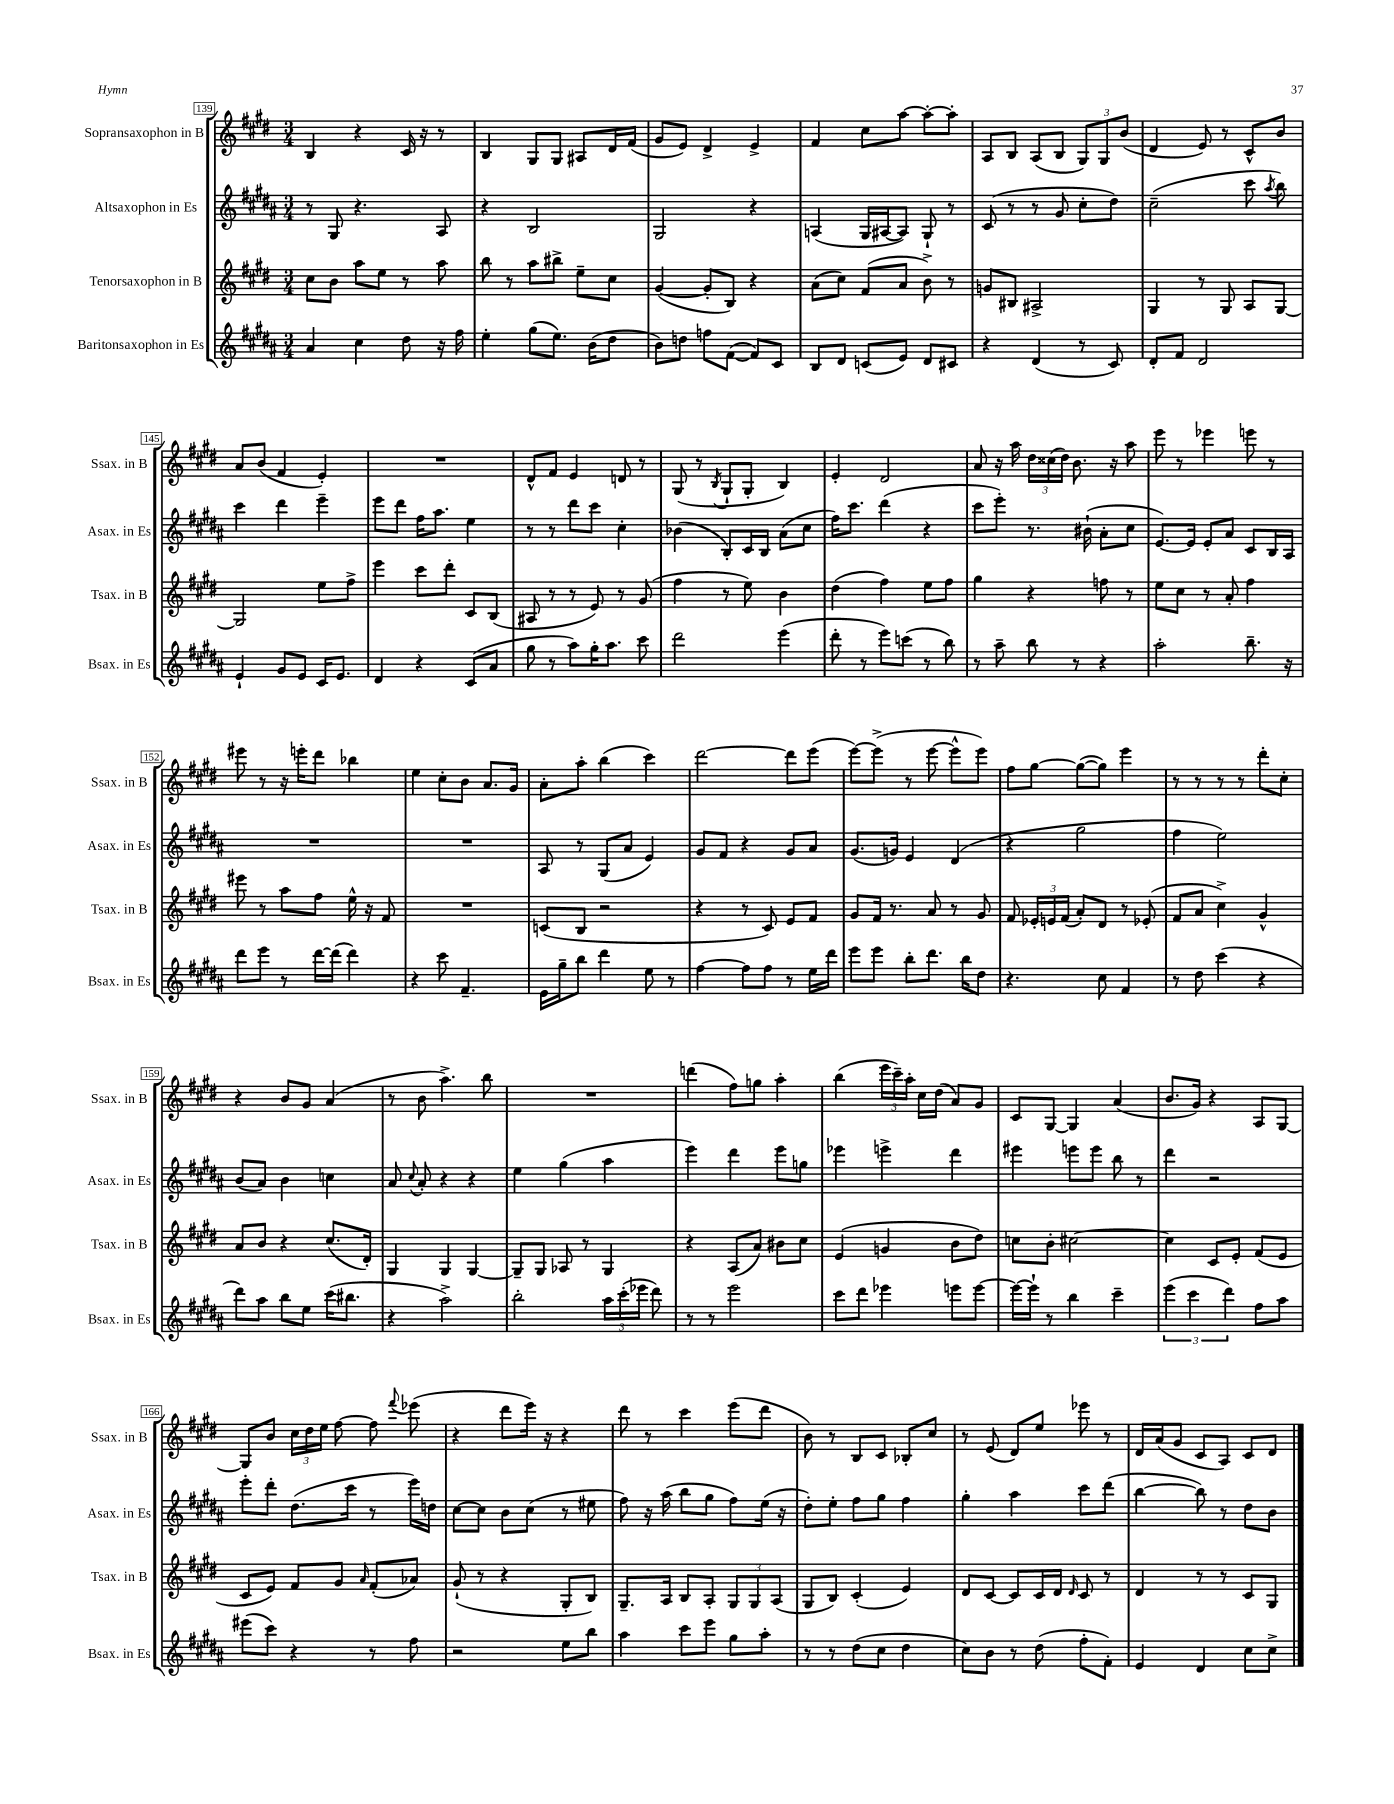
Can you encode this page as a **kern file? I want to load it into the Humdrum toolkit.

**kern	**kern	**kern	**kern
*part4	*part3	*part2	*part1
*staff4	*staff3	*staff2	*staff1
*I"Baritonsaxophon in Es	*I"Tenorsaxophon in B	*I"Altsaxophon in Es	*I"Sopransaxophon in B
*I'Bsax. in Es	*I'Tsax. in B	*I'Asax. in Es	*I'Ssax. in B
*clefG2	*clefG2	*clefG2	*clefG2
*k[f#c#g#d#a#]	*k[f#c#g#d#]	*k[f#c#g#d#a#]	*k[f#c#g#d#]
*M3/4	*M3/4	*M3/4	*M3/4
=139	=139	=139	=139
4a#/	8cc#\L	8r	4B/
.	8b\J	8G#/	.
4cc#\	8aa\L	4.r	4r
.	8ee\J	.	.
8dd#\	8r	.	16c#/
.	.	.	16r
16r	8aa\	8A#/	8r
16ff#\	.	.	.
=140	=140	=140	=140
4ee'\	8bb\	4r	4B/
.	8r	.	.
(8gg#\L	8aa\L	2B/	8G#/L
8.ee\J)	8bb#X^\J	.	8G#/J
.	8ee~\L	.	8A#X/L
(16b\KL	.	.	.
8dd#\J	8cc#\J	.	16d#/L
.	.	.	(16f#/JJ
=141	=141	=141	=141
8b\L)	([4g#/	2G#/	8g#/L
8ddn\J	.	.	8e/J)
8ffn\L	8g#'/L]	.	4d#^/
([8f#\J	8B/J)	.	.
8f#/L])	4r	4r	4e^/
8c#/J	.	.	.
=142	=142	=142	=142
8B/L	(8a\L	(4An/	4f#/
8d#/J	8cc#\J)	.	.
(8cn/L	(8f#/L	16G#/LL	8cc#\L
.	.	[16A#X/J	.
8e/J)	8a/J	8A#/J])	[8aa\J
8d#/L	8b^\)	8G#`/	8aa'\L_
8c#X/J	8r	8r	8aa'\J]
=143	=143	=143	=143
4r	8gn/L	(8c#/	8A/L
.	8B#X/J	8r	8B/J
(4d#/	2A#X^/	8r	(8A/L
.	.	8g#/	8B/J
8r	.	8cc#'\L	12G#/L)
.	.	.	12G#/
8c#/)	.	8dd#\J)	.
.	.	.	(12b/J
=144	=144	=144	=144
8d#'/L	4G#/	(2cc#~\	4d#/
8f#/J	.	.	.
2d#/	8r	.	8e/)
.	8G#/	.	8r
.	8A/L	8ccc#\	8c#^^/L
.	.	8qaa#/	.
.	[8G#/J	8bb\)	8b/J
!!LO:LB:g=z
=145	=145	=145	=145
4e`/	2G#/]	4ccc#\	8a/L
.	.	.	(8b/J
8g#/L	.	4ddd#\	4f#/
8e/J	.	.	.
16c#/KL	8ee\L	4eee~\	4e'/)
8.e/J	.	.	.
.	8ff#^\J	.	.
=146	=146	=146	=146
4d#/	4eee\	8eee\L	2.r
.	.	8ddd#\J	.
4r	8ccc#\L	16ff#\KL	.
.	.	8.aa#\J	.
.	8ddd#'\J	.	.
(8c#/L	8c#/L	4ee\	.
8a#/J	(8B/J	.	.
=147	=147	=147	=147
8gg#\	8A#X/	8r	8d#^^/L
8r	8r	8r	8f#/J
8aa#\L)	8r	8ddd#\L	4e/
16gg#'\K	8e/)	8ccc#\J	.
8.aa#\J	.	.	.
.	8r	4cc#'\	8dn/
8ccc#\	(8g#/	.	8r
=148	=148	=148	=148
2ddd#\	4ff#\	(4b-X\	(8G#/
.	.	.	8r
.	.	.	8qB/
.	8r	8B'/L)	8G#`/L
.	8ee\)	16c#/L	8G#'/J
.	.	16B/JJ	.
(4eee\	4b\	(8a#\L	4B/)
.	.	8cc#\J	.
=149	=149	=149	=149
8ddd#'\	(4dd#\	16ff#\KL)	4e'/
.	.	8.ccc#\J	.
8r	.	.	.
8eee\L)	4ff#\)	(4ddd#\	2d#/
(8cccn\J	.	.	.
8r	8ee\L	4r	.
8bb\)	8ff#\J	.	.
=150	=150	=150	=150
8r	4gg#\	8ccc#\L	8a/
8aa#~\	.	8eee'\J)	16r
.	.	.	16aa\
8bb\	4r	8.r	24dd#\LL
.	.	.	(24cc##X\
.	.	.	24dd#\JJ)
8r	.	.	8.b\
.	.	(16b#X`\	.
4r	8ffn\	8a#'\L	.
.	.	.	16r
.	8r	8cc#\J	8aa\
=151	=151	=151	=151
2aa#'\	8ee\L	[8.e/L)	8eee\
.	8cc#\J	.	8r
.	.	16e/Jk]	.
.	8r	8e'/L	4eee-X\
.	8a'/	8a#/J	.
8.bb~\	4ff#\	8c#/L	8eeen\
.	.	16B/L	8r
16r	.	16A#/JJ	.
!!LO:LB:g=z
=152	=152	=152	=152
8ddd#\L	8eee#X\	2.r	8eee#X\
8eee\J	8r	.	8r
8r	8aa\L	.	16r
.	.	.	16eeen'\KL
[16ddd#\LL	8ff#\J	.	8ddd#\J
(16ddd#\JJ]	.	.	.
4ddd#\)	16ee^^\	.	4bb-X\
.	16r	.	.
.	8f#/	.	.
=153	=153	=153	=153
4r	2.r	2.r	4ee\
8ccc#\	.	.	8cc#'\L
4.f#~/	.	.	8b\J
.	.	.	8.a/L
.	.	.	16g#/Jk
=154	=154	=154	=154
16e\LL	(8cn/L	8A#/	8a'\L
16gg#~\J	.	.	.
8bb\J	8B/J	8r	8aa'\J
4ddd#\	2r	(8G#/L	(4bb\
.	.	8a#/J	.
8ee\	.	4e/)	4ccc#\)
8r	.	.	.
=155	=155	=155	=155
[4ff#\	4r	8g#/L	[2ddd#\
.	.	8f#/J	.
8ff#\L]	8r	4r	.
8ff#\J	8c#/)	.	.
8r	8e/L	8g#/L	8ddd#\L]
16ee\LL	8f#/J	8a#/J	(8eee\J
16ddd#\JJ	.	.	.
=156	=156	=156	=156
8eee\L	8g#/L	(8.g#/L	[8eee\L)
8eee\J	16f#/Jk	.	(8eee^\J]
.	8.r	16gn/Jk)	.
8bb'\L	.	4e/	8r
8.ddd#\J	8a/	.	[8eee\
.	8r	(4d#/	8eee^^\L]
16bb\KL	.	.	.
8dd#\J	8g#/	.	8eee\J)
=157	=157	=157	=157
4.r	8f#/	4r	8ff#\L
.	24e-X'/LL	.	[8gg#\J
.	24en/	.	.
.	(24f#/JJ	.	.
.	8a'/L)	2gg#\	(8gg#\L_
8cc#\	8d#/J	.	8gg#\J])
4f#/	8r	.	4eee\
.	(8e-X'/	.	.
=158	=158	=158	=158
8r	8f#/L	4ff#\	8r
8dd#\	8a/J	.	8r
(4ccc#\	4cc#^\)	2ee\)	8r
.	.	.	8r
4r	4g#^^/	.	8ddd#'\L
.	.	.	8cc#'\J
!!LO:LB:g=z
=159	=159	=159	=159
8ddd#\L)	8a/L	(8b/L	4r
8aa#\J	8b/J	8a#/J)	.
8bb\L	4r	4b\	8b/L
8ee\J	.	.	8g#/J
(16ccc#\KL	(8.cc#/L	4ccn\	(4a/
8.bb#X\J	.	.	.
.	16d#'/Jk)	.	.
=160	=160	=160	=160
4r	4G#/	8a#/	8r
.	.	8qqcc#/	.
.	.	8a#'/	8b\
2aa#^\)	4G#/	4r	4.aa^\)
.	[4G#/	4r	.
.	.	.	8bb\
=161	=161	=161	=161
2bb'\	8G#~/L]	4ee\	2.r
.	8G#/J	.	.
.	8A-X/	(4gg#\	.
.	8r	.	.
24aa#\LL	4G#/	4aa#\	.
(24ccc#'\	.	.	.
24eee-X\JJ	.	.	.
8ddd#\)	.	.	.
=162	=162	=162	=162
8r	4r	4eee\)	(4dddn\
8r	.	.	.
2eee\	(8A/L	4ddd#\	8ff#\L)
.	8a/J)	.	8ggn\J
.	8b#X\L	8eee\L	4aa'\
.	8cc#\J	8ggn\J	.
=163	=163	=163	=163
8ccc#\L	(4e/	4eee-X\	(4bb\
8ddd#\J	.	.	.
4eee-X\	4gn/	4eeen^\	24eee\LL
.	.	.	24ccc#~\)
.	.	.	24aa'\JJ
.	.	.	16cc#\LL
.	.	.	(16dd#\JJ
8eeen\L	8b\L	4ddd#\	8a/L)
[8eee\J	8dd#\J)	.	8g#/J
=164	=164	=164	=164
16eee\LL_	8ccn\L	4eee#X\	8c#/L
16eee`\JJ]	.	.	.
8r	8b'\J	.	[8G#/J
4bb\	[2cc#X\	8eeen\L	4G#/]
.	.	8eee\J	.
4ccc#~\	.	8bb\	(4a/
.	.	8r	.
=165	=165	=165	=165
(6eee\	4cc#\]	4ddd#\	8.b/L
6ccc#\	.	.	.
.	.	.	16g#/Jk)
.	8c#/L	2r	4r
6ddd#\)	.	.	.
.	8e'/J	.	.
8ff#\L	(8f#/L	.	8A/L
8aa#\J	8e/J	.	[8G#/J
!!LO:LB:g=z
=166	=166	=166	=166
(8eee#X\L	8c#/L	8eee'\L	8G#/L]
8ccc#\J)	8e/J)	8ddd#'\J	8b/J
4r	8f#/L	(8.dd#\L	24cc#\LL
.	.	.	24dd#\
.	.	.	24ee\JJ
.	8g#/J	.	[8ff#\
.	.	16ccc#\Jk	.
.	16qqa/	.	.
8r	(8f#'/L	8r	8ff#\]
.	.	.	8qqfff#/
8ff#\	8a-X/J)	16eee\LL)	(8eee-X\
.	.	16ddn\JJ	.
=167	=167	=167	=167
2r	(8g#`/	[8cc#\L	4r
.	8r	8cc#\J]	.
.	4r	8b\L	8ddd#\L
.	.	(8cc#\J	16eee\Jk)
.	.	.	16r
8ee\L	8G#'/L	8r	4r
8bb\J	8B/J)	8ee#X\	.
=168	=168	=168	=168
4aa#\	8.G#~/L	8ff#\)	8ddd#\
.	.	16r	8r
.	16A/Jk	(16aa#\	.
8ccc#\L	8B/L	8bb\L	4ccc#\
8eee\J	8A'/J	8gg#\J	.
8gg#\L	12G#/L	8ff#\L)	(8eee\L
.	12G#/	.	.
8aa#'\J	.	(16ee\Jk	8ddd#\J
.	(12A/J	.	.
.	.	16r	.
=169	=169	=169	=169
8r	8G#/L	8dd#'\L)	8b\)
8r	8B/J)	8ee'\J	8r
(8dd#\L	(4c#'/	8ff#\L	8B/L
8cc#\J	.	8gg#\J	8c#/J
4dd#\	4e/)	4ff#\	8B-X'/L
.	.	.	8cc#/J
=170	=170	=170	=170
8cc#\L)	8d#/L	4gg#'\	8r
8b\J	[8c#/J	.	(8e/
8r	8c#/L]	4aa#\	8d#/L)
(8dd#\	16c#/L	.	8ee/J
.	16d#/JJ	.	.
.	16qqd#/	.	.
8ff#'\L	8c#/	8ccc#\L	8eee-X\
8f#'\J)	8r	(8ddd#\J	8r
=171	=171	=171	=171
4e/	4d#/	[4bb\	16d#/LL
.	.	.	(16a/J
.	.	.	8g#/J
4d#/	8r	8bb\])	8c#/L
.	8r	8r	8A/J)
8cc#\L	8c#/L	8dd#\L	8c#/L
8cc#^\J	8G#/J	8b\J	8d#/J
==	==	==	==
*-	*-	*-	*-
